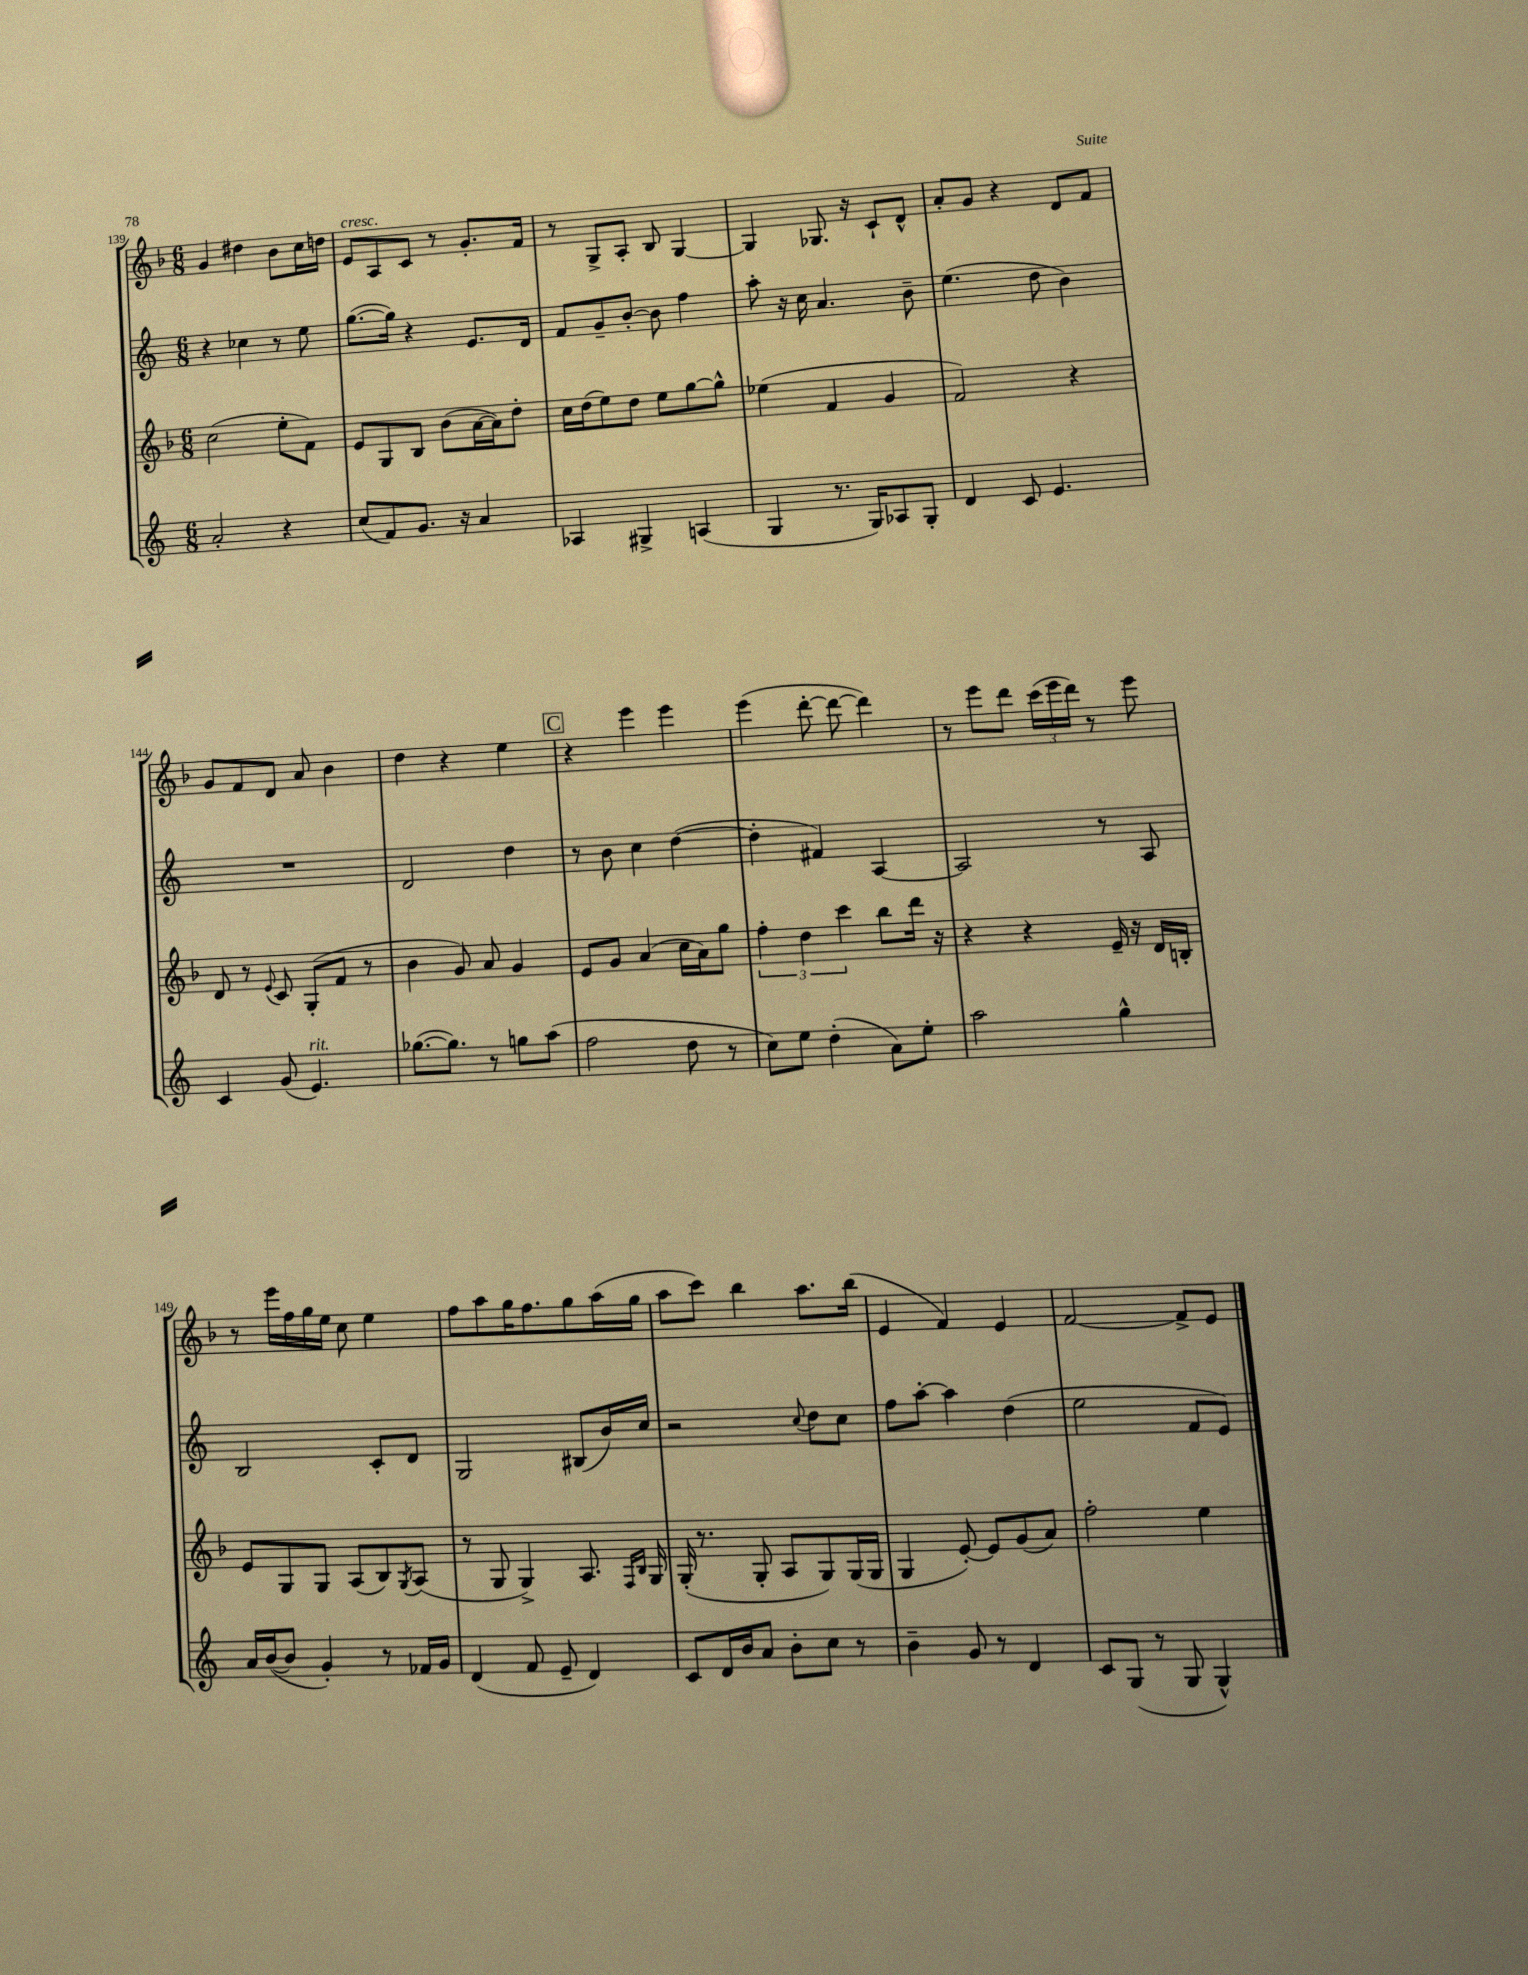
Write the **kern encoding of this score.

**kern	**kern	**kern	**kern
*staff4	*staff3	*staff2	*staff1
*clefG2	*clefG2	*clefG2	*clefG2
*k[]	*k[b-]	*k[]	*k[b-]
*M6/8	*M6/8	*M6/8	*M6/8
2a'/	(2cc\	4r	4g/
.	.	4cc-\	4dd#\
4r	8ee'\L	8r	8b-\L
.	8f\J)	8ee\	16cc\L
.	.	.	16dd\JJ
=	=	=	=
(8cc/L	8e/L	([8.gg\L	8e/L
8f/)	8G/	.	8A/
.	.	16gg\]Jk)	.
8.g/J	8B-/J	4r	8c/J
.	(8b-\L	.	8r
16r	.	.	.
4a/	[16a\L	8.e/L	8.g'/L
.	16a\]J)	.	.
.	8dd'\J	.	.
.	.	16d/Jk	16f/Jk
=	=	=	=
4A-/	16cc\LL	8f/L	8r
.	(16dd\J	.	.
.	8ee\)	8g~/	8G^/L
4G#^/	8dd\J	[8b'/J	8A'/J
.	8ee\L	8b\]	8B-/
(4A/	[8gg\	4ff\	[4G/
.	8gg^^\]J	.	.
=	=	=	=
4G/	(4ee-\	8aa'\	4G/]
.	.	16r	.
.	.	16cc\	.
8.r	4f/	4.a/	8.G-/
16G/LK)	.	.	16r
8A-/	4g/	.	8c`/L
8G'/J	.	8b~\	8d^^/J
=	=	=	=
4d/	2f/)	(4.ee\	8a'/L
.	.	.	8g/J
8c/	.	.	4r
4.e/	.	8dd\	.
.	4r	4b\)	8d/L
.	.	.	8f/J
=	=	=	=
4c/	8d/	2.r	8g/L
.	8r	.	8f/
.	8qqe/	.	.
(8g/	8c/	.	8d/J
4.e/)	(8G'/L	.	8a/
.	8f/J	.	4b-\
.	8r	.	.
=	=	=	=
([8.gg-\L	4b-\	2d/	4dd\
8.gg-\]J)	.	.	.
.	8g/)	.	4r
8r	8a/	.	.
8gg\L	4g/	4dd\	4ee\
(8aa\J	.	.	.
=	=	=	=
2ff\	8e/L	8r	4r
.	8g/J	8b\	.
.	(4a/	4cc\	4eee\
8dd\	16cc\LL	([4dd\	4eee\
.	16a\J)	.	.
8r	8gg\J	.	.
=	=	=	=
8cc\L)	6ff'\	4dd'\]	(4eee\
8ee\J	.	.	.
.	6dd\	.	.
(4dd'\	.	4f#/)	[8ddd'\
.	6ccc\	.	.
.	.	.	8ddd\_
8a\L)	8bb-\L	[4A/	4ddd\])
8ee'\J	16ddd\Jk	.	.
.	16r	.	.
=	=	=	=
2aa\	4r	2A/]	8r
.	.	.	8eee\L
.	4r	.	8ddd\J
.	.	.	(24ccc\LL
.	.	.	24eee\
.	.	.	24ddd\JJ)
4gg^^\	16e~/	8r	8r
.	16r	.	.
.	16d/LL	8A/	8eee\
.	16B'/JJ	.	.
=	=	=	=
16a/LL	8e/L	2B/	8r
([16b/J	.	.	.
8b/]J	8G/	.	16eee\LL
.	.	.	16ff\
4g'/)	8G/J	.	16gg\
.	.	.	16ee\JJ
.	(8A/L	.	8cc\
8r	8B-/)	8c'/L	4ee\
.	8qG/	.	.
16f-/LL	(8A/J	8d/J	.
16g/JJ	.	.	.
=	=	=	=
(4d/	8r	2G/	8ff\L
.	8G/	.	8aa\
8f/	4G^/)	.	16gg\K
.	.	.	8.ff\
8e~/	.	.	.
4d/)	8.A/	(8B#/L	8gg\
.	.	16b/L)	(16aa\L
.	16qqF/LL	.	.
.	16qqB-/JJ	.	.
.	16G/	16cc/JJ	16gg\JJ
=	=	=	=
8c/L	(16G'/	2r	8aa\L
.	8.r	.	.
16d/L	.	.	8ccc\J)
16b/J	.	.	.
8a/J	8G'/	.	4bb-\
8b'\L	8A/L	.	.
.	.	8qqcc/	.
8cc\J	8G/)	8dd\L	8.aa\L
8r	(16G/L	8cc\J	.
.	16G/JJ	.	(16bb-\Jk
=	=	=	=
4b~\	4G/	8ff\L	4e/
.	.	[8aa'\J	.
8g/	[8e'/)	4aa\]	4f/)
8r	8e/]L	.	.
4d/	(8g/	(4dd\	4e/
.	8a/J)	.	.
=	=	=	=
8c/L	2ff'\	2ee\	[2f/
(8G/J	.	.	.
8r	.	.	.
8G/	.	.	.
4G^^/)	4ee\	8f/L	8f^/]L
.	.	8e/J)	8e/J
==	==	==	==
*-	*-	*-	*-
